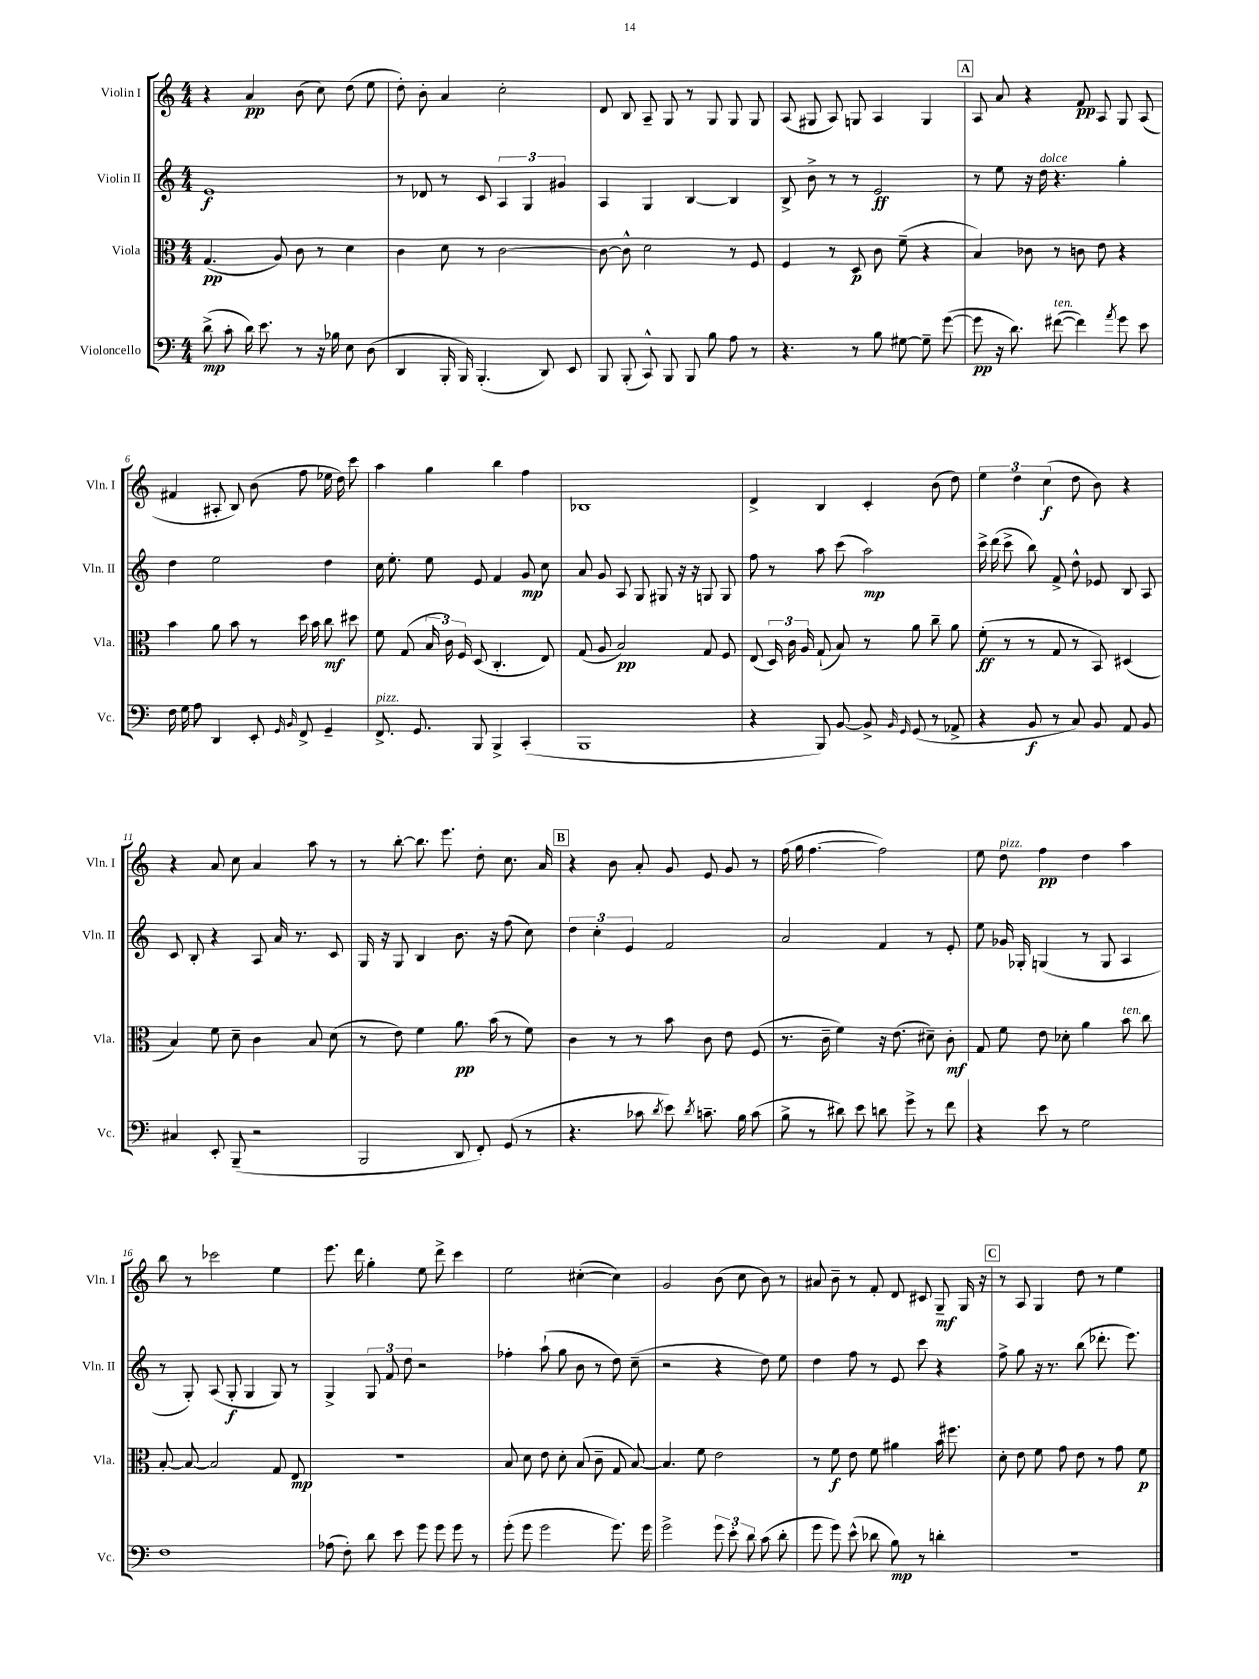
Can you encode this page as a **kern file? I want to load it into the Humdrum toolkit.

**kern	**dynam	**kern	**dynam	**kern	**dynam	**kern	**dynam
*part4	*part4	*part3	*part3	*part2	*part2	*part1	*part1
*staff4	*staff4	*staff3	*staff3	*staff2	*staff2	*staff1	*staff1
*I"Violoncello	*	*I"Viola	*	*I"Violin II	*	*I"Violin I	*
*I'Vc.	*	*I'Vla.	*	*I'Vln. II	*	*I'Vln. I	*
*clefF4	*	*clefC3	*	*clefG2	*	*clefG2	*
*k[]	*	*k[]	*	*k[]	*	*k[]	*
*M4/4	*	*M4/4	*	*M4/4	*	*M4/4	*
=1	=1	=1	=1	=1	=1	=1	=1
(8d^\	mp	(4.G/	pp	1e	f	4r	.
8c'\	.	.	.	.	.	.	.
16d\)	.	.	.	.	.	4a/	pp
8.e\	.	.	.	.	.	.	.
.	.	8A/)	.	.	.	.	.
8r	.	8c\	.	.	.	(8b\	.
16r	.	8r	.	.	.	8cc\)	.
16B-X\	.	.	.	.	.	.	.
8E\	.	4d\	.	.	.	(8dd\	.
(8D\	.	.	.	.	.	8ee\	.
=2	=2	=2	=2	=2	=2	=2	=2
4DD/	.	4c\	.	8r	.	8dd'\)	.
.	.	.	.	8d-X/	.	8b'\	.
16BBB'/	.	8d\	.	8r	.	4a/	.
16BBB/)	.	.	.	.	.	.	.
(4.BBB'/	.	8r	.	8c/	.	.	.
.	.	[2c\	.	6A/	.	2cc'\	.
.	.	.	.	6G/	.	.	.
8DD/)	.	.	.	.	.	.	.
.	.	.	.	6g#X/	.	.	.
8EE/	.	.	.	.	.	.	.
=3	=3	=3	=3	=3	=3	=3	=3
8BBB/	.	8c\_	.	4A/	.	8d/	.
(8BBB'/	.	8c^^\]	.	.	.	8B/	.
8CC^^/)	.	2d\	.	4G/	.	8A~/	.
8BBB/	.	.	.	.	.	8G/	.
8BBB/	.	.	.	[4B/	.	8r	.
8B\	.	.	.	.	.	8G/	.
8A\	.	8r	.	4B/]	.	8G/	.
8r	.	8F/	.	.	.	8G/	.
=4	=4	=4	=4	=4	=4	=4	=4
4.r	.	4F/	.	8B^/	.	(8A/	.
.	.	.	.	8b^\	.	8G#X/	.
.	.	8r	.	8r	.	8A/)	.
8r	.	8D/	p	8r	.	8Gn/	.
8B\	.	8c\	.	2e/	ff	4A/	.
[8G#X\	.	(8f~\	.	.	.	.	.
8G#~\]	.	4r	.	.	.	4G/	.
([8g\	.	.	.	.	.	.	.
!!LO:REH:place=s1:t=A
=5	=5	=5	=5	=5	=5	=5	=5
8g\]	pp	4B/)	.	8r	.	8A/	.
16r	.	.	.	8ee\	.	8a/	.
8.d\)	.	.	.	.	.	.	.
.	.	8c-X\	.	16r	.	4r	.
!	!	!	!	!LO:TX:a:i:t=dolce	!	!	!
.	.	.	.	16dd\	.	.	.
!LO:TX:a:i:t=ten.	!	!	!	!	!	!	!
([8f#X\	.	8r	.	4.r	.	.	.
4f#\])	.	8cn\	.	.	.	8f/	pp
.	.	8e\	.	.	.	8A/	.
8qa/	.	.	.	.	.	.	.
8g\	.	4r	.	4gg'\	.	8G/	.
8e\	.	.	.	.	.	(8A/	.
!!LO:LB:g=z
=6	=6	=6	=6	=6	=6	=6	=6
16F\	.	4b\	.	4dd\	.	4f#X/	.
16G\	.	.	.	.	.	.	.
8A\	.	.	.	.	.	.	.
4DD/	.	8a\	.	2ee\	.	8A#X'/	.
.	.	8b\	.	.	.	8B/)	.
8EE'/	.	8r	.	.	.	(8b\	.
16qqGG/	.	.	.	.	.	.	.
16qqBB/	.	.	.	.	.	.	.
8FF^/	.	16dd\	.	.	.	8ff\	.
.	.	16b\	.	.	.	.	.
4GG~/	.	8cc\	mf	4dd\	.	16ee-X\	.
.	.	.	.	.	.	16dd\)	.
.	.	8dd#X\	.	.	.	8ccc\	.
=7	=7	=7	=7	=7	=7	=7	=7
!LO:TX:a:i:t=pizz.	!	!	!	!	!	!	!
8.FF^/	.	8f\	.	16cc\	.	4aa\	.
.	.	.	.	8.ee'\	.	.	.
.	.	(8G/	.	.	.	.	.
8.GG/	.	.	.	.	.	.	.
.	.	24B/	.	8ee\	.	4gg\	.
.	.	24c\)	.	.	.	.	.
.	.	24F/	.	.	.	.	.
8BBB/	.	(8D/	.	8e/	.	.	.
4BBB^/	.	4.C'/	.	4f/	.	4bb\	.
(4CC'/	.	.	.	8g/	mp	4ff\	.
.	.	8E/)	.	8cc\	.	.	.
=8	=8	=8	=8	=8	=8	=8	=8
1BBB	.	(8G/	.	8a/	.	1B-X	.
.	.	8A/	.	8g/	.	.	.
.	.	2B/)	pp	8A/	.	.	.
.	.	.	.	8G/	.	.	.
.	.	.	.	8G#X/	.	.	.
.	.	.	.	16r	.	.	.
.	.	.	.	16r	.	.	.
.	.	8G/	.	8Gn/	.	.	.
.	.	8F/	.	8G/	.	.	.
=9	=9	=9	=9	=9	=9	=9	=9
4r	.	(8E/	.	8ff\	.	4d^/	.
.	.	24D/)	.	8r	.	.	.
.	.	24c\	.	.	.	.	.
.	.	24A/	.	.	.	.	.
8BBB/)	.	(8G`/	.	8aa\	.	4B/	.
[8BB/	.	8B/)	.	(8ccc\	.	.	.
8BB^/]	.	8r	.	2aa\)	mp	4c'/	.
16qqBB/	.	.	.	.	.	.	.
16qqGG/	.	.	.	.	.	.	.
(8GG/	.	8a\	.	.	.	.	.
8r	.	8cc~\	.	.	.	(8b\	.
8AA-X^/	.	8a\	.	.	.	8dd\)	.
=10	=10	=10	=10	=10	=10	=10	=10
4r	.	(8f'\	ff	16ccc^\	.	6ee\	.
.	.	.	.	(16ddd\	.	.	.
.	.	8r	.	8ccc^\	.	.	.
.	.	.	.	.	.	6dd\	.
8BB/	f	8r	.	8bb\)	.	.	.
.	.	.	.	.	.	(6cc\	f
8r	.	8G/	.	8f^/	.	.	.
8C/)	.	8r	.	8dd^^\	.	8dd\	.
8BB/	.	8BB/)	.	8e-X/	.	8b\)	.
8AA/	.	(4D#X/	.	8B/	.	4r	.
8BB/	.	.	.	8A/	.	.	.
!!LO:LB:g=z
=11	=11	=11	=11	=11	=11	=11	=11
4C#X/	.	4B/)	.	8c/	.	4r	.
.	.	.	.	8B'/	.	.	.
8EE'/	.	8f\	.	4r	.	8a/	.
(8BBB~/	.	8d~\	.	.	.	8cc\	.
2r	.	4c\	.	8A/	.	4a/	.
.	.	.	.	16a/	.	.	.
.	.	.	.	8.r	.	.	.
.	.	8B/	.	.	.	8aa\	.
.	.	(8d\	.	8c/	.	8r	.
=12	=12	=12	=12	=12	=12	=12	=12
2BBB/	.	8r	.	16G/	.	8r	.
.	.	.	.	16r	.	.	.
.	.	8e\)	.	8G/	.	[8bb'\	.
.	.	4f\	.	4B/	.	8.bb\]	.
.	.	.	.	.	.	8.eee\	.
8DD/	.	8.a\	pp	8.b\	.	.	.
8FF'/)	.	.	.	.	.	8dd'\	.
.	.	(16b\	.	16r	.	.	.
(8GG/	.	8r	.	(8ff\	.	8.cc\	.
8r	.	8f\)	.	8cc\)	.	.	.
.	.	.	.	.	.	16a/	.
!!LO:REH:place=s1:t=B
=13	=13	=13	=13	=13	=13	=13	=13
4.r	.	4c\	.	6dd\	.	4r	.
.	.	.	.	6cc'\	.	.	.
.	.	8r	.	.	.	8b\	.
.	.	.	.	6e/	.	.	.
8c-X\	.	8r	.	.	.	8a'/	.
8qd/	.	.	.	.	.	.	.
8e\)	.	8b\	.	2f/	.	8g/	.
8qd/	.	.	.	.	.	.	.
8.cn~\	.	8c\	.	.	.	8e/	.
.	.	8e\	.	.	.	8g/	.
16B\	.	.	.	.	.	.	.
(8c\	.	(8F/	.	.	.	8r	.
=14	=14	=14	=14	=14	=14	=14	=14
8B^\	.	8.r	.	2a/	.	(16ff\	.
.	.	.	.	.	.	16gg\	.
8r	.	.	.	.	.	[4.ff\	.
.	.	16c~\	.	.	.	.	.
8d#X\)	.	4f\)	.	.	.	.	.
8e\	.	.	.	.	.	.	.
8dn\	.	16r	.	4f/	.	2ff\])	.
.	.	(8.e\	.	.	.	.	.
8g^\	.	.	.	.	.	.	.
8r	.	8d#X~\)	.	8r	.	.	.
8f\	.	8c'\	mf	8e'/	.	.	.
=15	=15	=15	=15	=15	=15	=15	=15
4r	.	8G/	.	8ee\	.	8ee\	.
!	!	!	!	!	!	!LO:TX:a:i:t=pizz.	!
.	.	8f\	.	16g-X/	.	8dd\	.
.	.	.	.	16G-X'/	.	.	.
8e\	.	8e\	.	(4Gn/	.	4ff\	pp
8r	.	8d-X'\	.	.	.	.	.
2G\	.	4a\	.	8r	.	4dd\	.
.	.	.	.	8G/	.	.	.
!	!	!LO:TX:a:i:t=ten.	!	!	!	!	!
.	.	8b\	.	4A/	.	4aa\	.
.	.	8cc\	.	.	.	.	.
!!LO:LB:g=z
=16	=16	=16	=16	=16	=16	=16	=16
1F	.	[8B'/	.	8r	.	8bb\	.
.	.	8B/_	.	8G'/)	.	8r	.
.	.	2B/]	.	(8A/	.	2ccc-X\	.
.	.	.	.	8G'/	f	.	.
.	.	.	.	4G/	.	.	.
.	.	8G/	.	8G/)	.	4ee\	.
.	.	8E/	mp	8r	.	.	.
=17	=17	=17	=17	=17	=17	=17	=17
(8A-X\	.	1r	.	4G^/	.	8.eee\	.
8F'\)	.	.	.	.	.	.	.
.	.	.	.	.	.	16ddd\	.
8d\	.	.	.	12G/	.	4gg'\	.
.	.	.	.	12f/	.	.	.
8e\	.	.	.	.	.	.	.
.	.	.	.	12dd\	.	.	.
8g\	.	.	.	2r	.	8ee\	.
8g\	.	.	.	.	.	8ddd^\	.
8g\	.	.	.	.	.	4ccc\	.
8r	.	.	.	.	.	.	.
=18	=18	=18	=18	=18	=18	=18	=18
(8g'\	.	8B/	.	4ff-X'\	.	2ee\	.
8g\	.	8d\	.	.	.	.	.
2g\	.	8e\	.	(8aa`\	.	.	.
.	.	8d'\	.	8gg\	.	.	.
.	.	(8B/	.	8b\	.	([4cc#X'\	.
.	.	8c~\	.	8r	.	.	.
8.g\)	.	8G/	.	8dd\)	.	4cc#\])	.
.	.	[8B/)	.	(8cc~\	.	.	.
16g\	.	.	.	.	.	.	.
=19	=19	=19	=19	=19	=19	=19	=19
2g^\	.	4.B/]	.	2r	.	2g/	.
.	.	8f\	.	.	.	.	.
12g\	.	2e\	.	4r	.	(8b\	.
12e'\	.	.	.	.	.	.	.
.	.	.	.	.	.	8cc\	.
12d\	.	.	.	.	.	.	.
(8c\	.	.	.	8dd\)	.	8b\)	.
8d'\	.	.	.	8ee\	.	8r	.
=20	=20	=20	=20	=20	=20	=20	=20
8g\	.	8r	.	4dd\	.	8a#X/	.
8g\)	.	8f\	f	.	.	8b~\	.
(8e^^\	.	8e\	.	8ff\	.	8r	.
8d-X\	.	8f\	.	8r	.	8f'/	.
8B\)	mp	4a#X\	.	8e/	.	8d/	.
8r	.	.	.	8ccc\	.	8c#X/	.
4dn'\	.	16b\	.	4r	.	8G~/	mf
.	.	8.ff#X\	.	.	.	.	.
.	.	.	.	.	.	16G/	.
.	.	.	.	.	.	16r	.
!!LO:REH:place=s1:t=C
=21	=21	=21	=21	=21	=21	=21	=21
1r	.	8d'\	.	8ff^\	.	8r	.
.	.	8e\	.	8gg\	.	8A/	.
.	.	8f\	.	16r	.	4G/	.
.	.	.	.	8.r	.	.	.
.	.	8g\	.	.	.	.	.
.	.	8e\	.	(8bb\	.	8dd\	.
.	.	8r	.	8.ddd-X'\	.	8r	.
.	.	8g\	.	.	.	4ee\	.
.	.	.	.	8.eee\)	.	.	.
.	.	8f\	p	.	.	.	.
==	==	==	==	==	==	==	==
*-	*-	*-	*-	*-	*-	*-	*-
